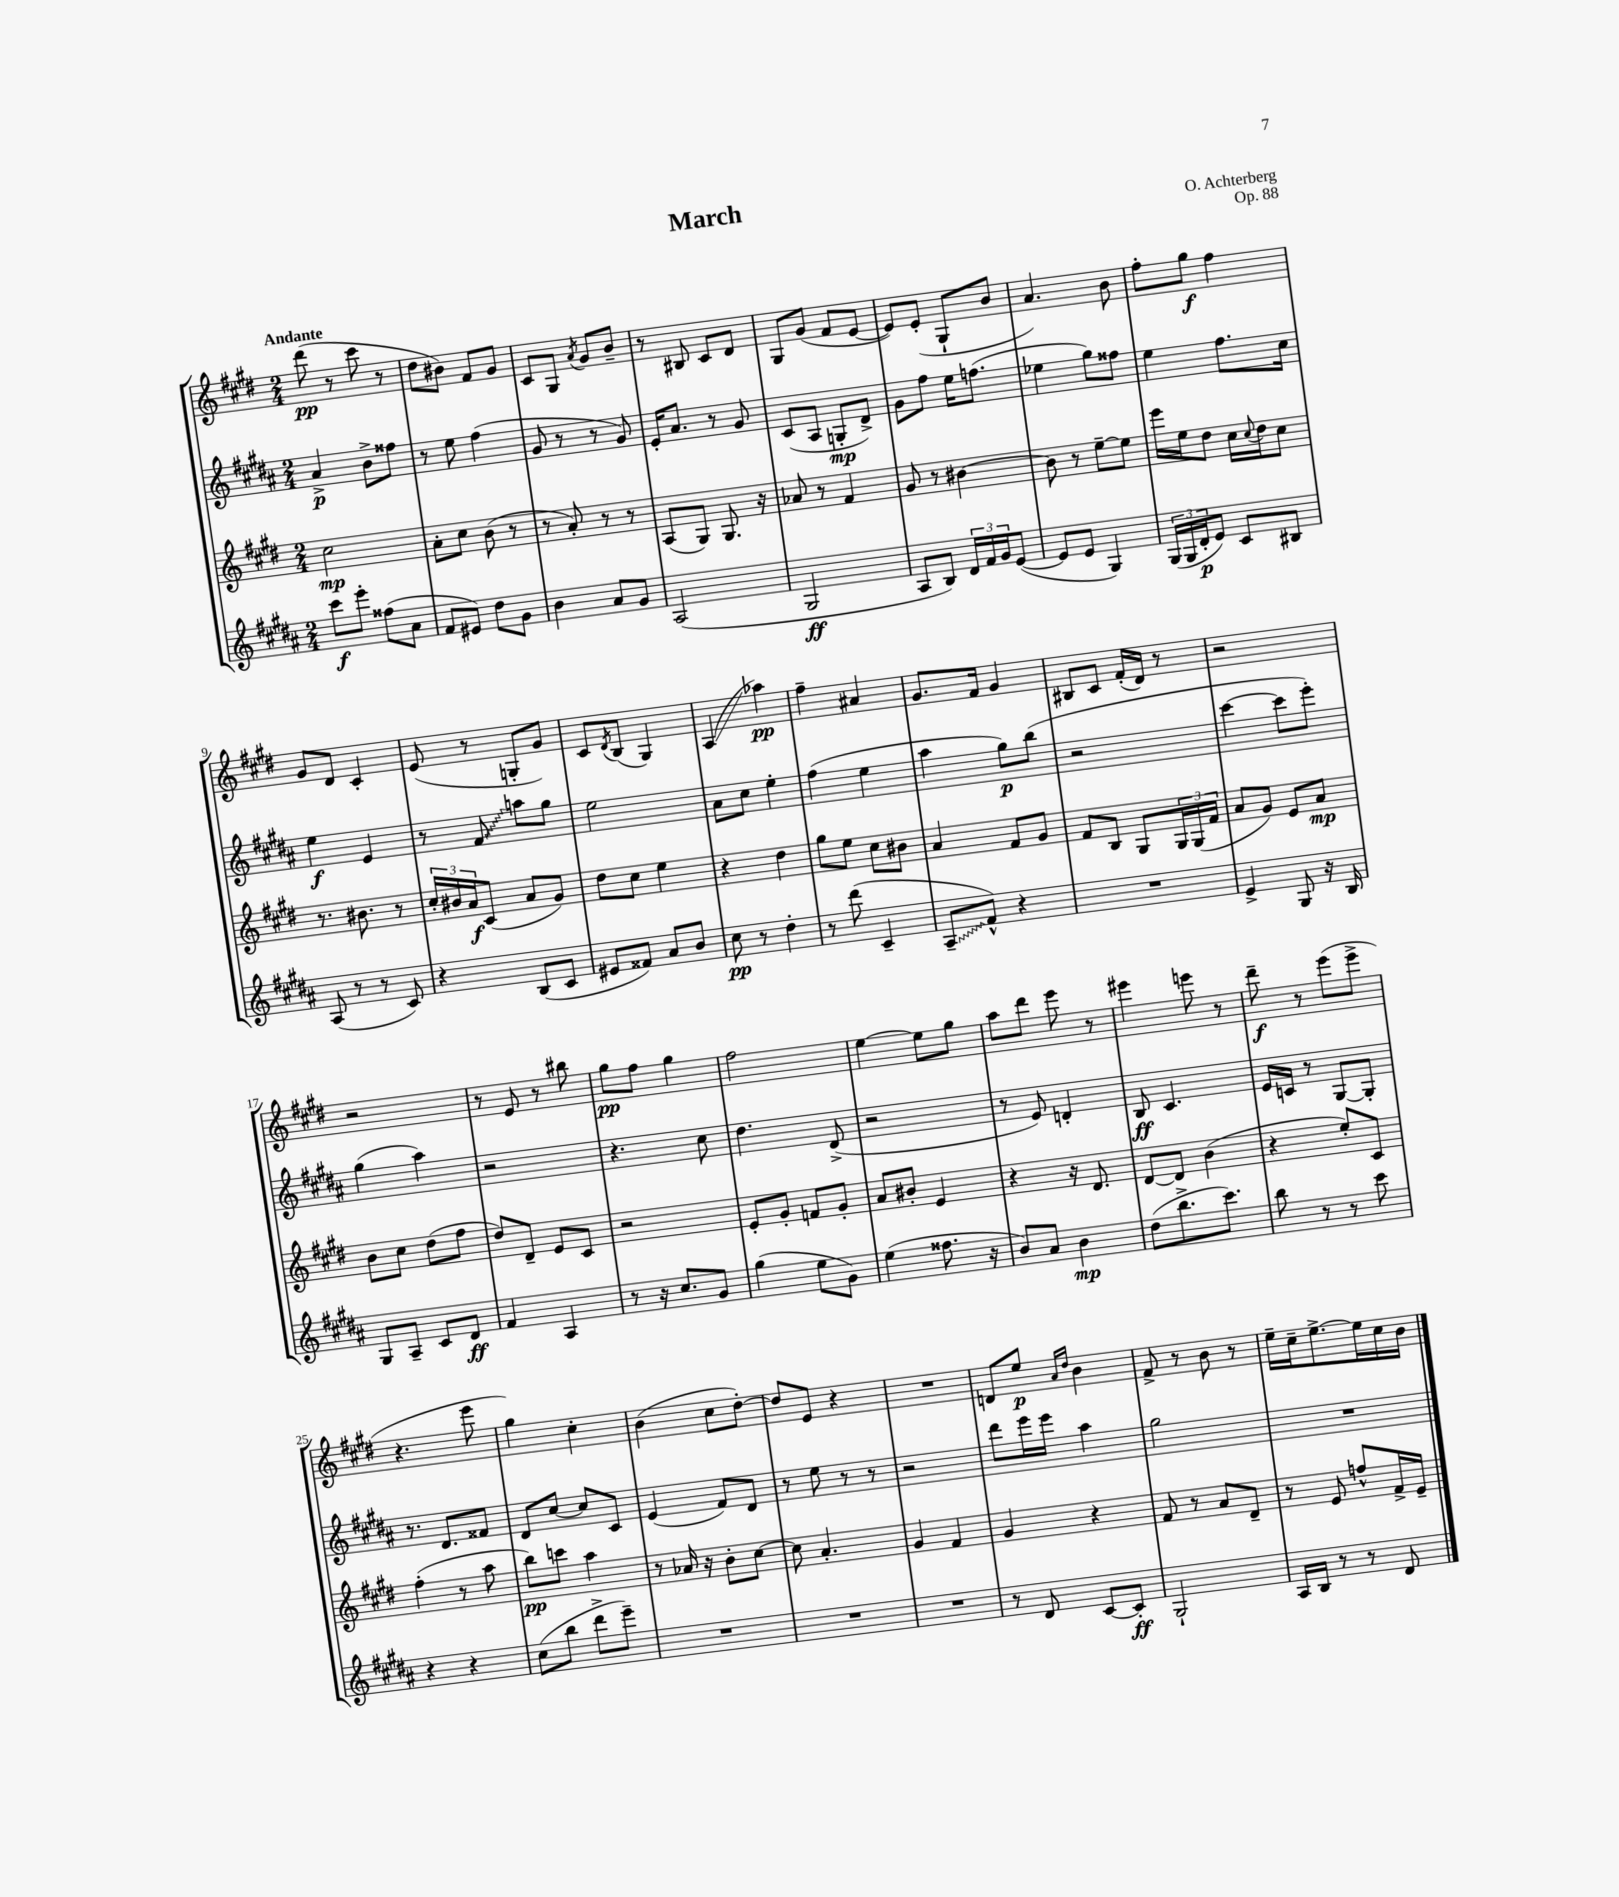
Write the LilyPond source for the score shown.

\header { title = "March" composer = "O. Achterberg" opus = "Op. 88" }
<<
\new StaffGroup <<
\new Staff = "s0" {
    \clef treble \key e \major \numericTimeSignature \time 2/4 \tempo "Andante"
    dis'''8\pp( r8 cis'''8 r8 |
    dis''8 bis'8) fis'8 gis'8 |
    cis'8 gis8 \acciaccatura { a'8 } gis'8 b'8-- |
    r8 bis8 cis'8 dis'8 |
    gis8 gis'8( fis'8 e'8~ |
    e'8) e'8-.( gis8-! b'8 |
    a'4.) b'8 |
    fis''8-. gis''8\f fis''4 |
    gis'8 dis'8 cis'4-. |
    e'8( r8 g8-. gis'8) |
    cis'8 \acciaccatura { dis'8 } b8( gis4) |
    a4\glissando( aes''4\pp) |
    fis''4-- ais'4 |
    gis'8. fis'16 gis'4 |
    bis8 cis'8 fis'16-.( dis'16) r8 |
    r2 |
    r2 |
    r8 e'8 r8 bis''8 |
    gis''8\pp fis''8 gis''4 |
    fis''2 |
    e''4~ e''8 gis''8 |
    a''8 dis'''8 e'''8 r8 |
    eis'''4 e'''8 r8 |
    dis'''8--\f r8 e'''8( e'''8-> |
    r4. e'''8 |
    gis''4) cis''4-. |
    b'4( cis''8 dis''8~-.) |
    dis''8 e'8 r4 |
    R2 |
    d'8 e''8\p \grace { a'16 dis''16 } b'4 |
    fis'8-> r8 b'8 r8 |
    e''16-- cis''16-- e''8.~-> e''16 cis''16 b'16 \bar "|." |
}
\new Staff = "s1" {
    \clef treble \key b \major \numericTimeSignature \time 2/4
    ais'4->\p b'8-> fisis''8 |
    r8 e''8 fis''4( |
    gis'8 r8 r8 gis'8) |
    e'16-. ais'8. r8 gis'8 |
    cis'8( ais8 g8-.\mp dis'8->) |
    gis'8 fis''8 e''16 f''8.( |
    ees''4 gis''8) fisis''8 |
    e''4 fis''8. cis''16 |
    e''4\f e'4 |
    r8 \once \override Glissando.style = #'zigzag fis'8\glissando a''8 gis''8 |
    e''2 |
    ais'8 cis''8 e''4-. |
    fis''4( e''4 |
    ais''4 gis''8\p) b''8( |
    r2 |
    cis'''4~ cis'''8 e'''8-.) |
    gis''4( ais''4) |
    r2 |
    r4. cis''8 |
    dis''4. dis'8->( |
    r2 |
    r8 e'8) d'4-. |
    b8\ff cis'4. |
    e'16 c'16 r8 gis8~ gis8-. |
    r8. dis'8. fisis'8 |
    dis'8 cis''8~ cis''8 cis'8 |
    e'4( fis'8) dis'8 |
    r8 e''8 r8 r8 |
    r2 |
    dis'''8 e'''16 e'''16 ais''4 |
    gis''2 |
    R2 \bar "|." |
}
\new Staff = "s2" {
    \clef treble \key e \major \numericTimeSignature \time 2/4
    cis''2\mp |
    a'8-. cis''8 b'8( r8 |
    r8 a'8-.) r8 r8 |
    a8( gis8) gis8. r16 |
    aes'8 r8 fis'4 |
    gis'8 r8 bis'4~ |
    bis'8 r8 e''8~-- e''8 |
    e'''16 e''16 dis''8 cis''16 \appoggiatura { cis''8 } dis''16 cis''8 |
    r8. bis'8. r8 |
    \tuplet 3/2 { cis''16-. bis'16 a'16\f } cis'8( a'8 gis'8) |
    dis''8 cis''8 e''4 |
    r4 dis''4 |
    gis''8 e''8 cis''8 bis'8 |
    a'4 fis'8 gis'8 |
    fis'8 b8 gis8 \tuplet 3/2 { gis16 gis16( fis'16 } |
    a'8 gis'8) e'8 a'8\mp |
    b'8 cis''8 dis''8( fis''8 |
    dis''8) dis'8-- e'8 cis'8 |
    r2 |
    e'8-. gis'8-. f'8 gis'8-. |
    a'8 bis'8-. e'4 |
    r4 r16 dis'8. |
    dis'8~ dis'8 b'4( |
    r4 e''8-.) cis'8 |
    fis''4-.( r8 a''8 |
    b''8\pp) c'''8 a''4 |
    r8 aes'16 r16 b'8-. cis''8~ |
    cis''8 a'4.-. |
    gis'4 fis'4 |
    gis'4 r4 |
    fis'8 r8 a'8 dis'8-- |
    r8 e'8 f''8-^ fis'16-> e'16-- \bar "|." |
}
\new Staff = "s3" {
    \clef treble \key b \major \numericTimeSignature \time 2/4
    cis'''8\f e'''8-. fisis''8( ais'8 |
    fis'8 eis'8) dis''8 gis'8 |
    b'4 ais'8 gis'8 |
    ais2( |
    gis2\ff |
    ais8 b8) \tuplet 3/2 { dis'16 fis'16 gis'16 } e'8~( |
    e'8 e'8 gis4) |
    \tuplet 3/2 { gis16( gis16 dis'16-.\p } e'8) cis'8 bis8 |
    ais8( r8 r8 cis'8) |
    r4 b8( cis'8 |
    eis'8 fisis'8) ais'8 b'8 |
    cis''8\pp r8 dis''4-. |
    r8 dis'''8( cis'4-- |
    \once \override Glissando.style = #'zigzag ais8--\glissando fis'8-^) r4 |
    R2 |
    e'4-> gis8 r16 b16 |
    gis8 ais8-- cis'8 dis'8\ff |
    fis'4 ais4 |
    r8 r16 cis''8. gis'8 |
    gis''4( e''8 gis'8) |
    e''4( fisis''8. r16 |
    b'8) ais'8 b'4\mp |
    dis''8( b''8.-> cis'''8.) |
    b''8 r8 r8 cis'''8 |
    r4 r4 |
    cis''8( b''8 dis'''8-> e'''8--) |
    R2 |
    R2 |
    R2 |
    r8 dis'8 cis'8~ cis'8-.\ff |
    gis2-! |
    ais16 b16 r8 r8 dis'8 \bar "|." |
}
>>
>>
